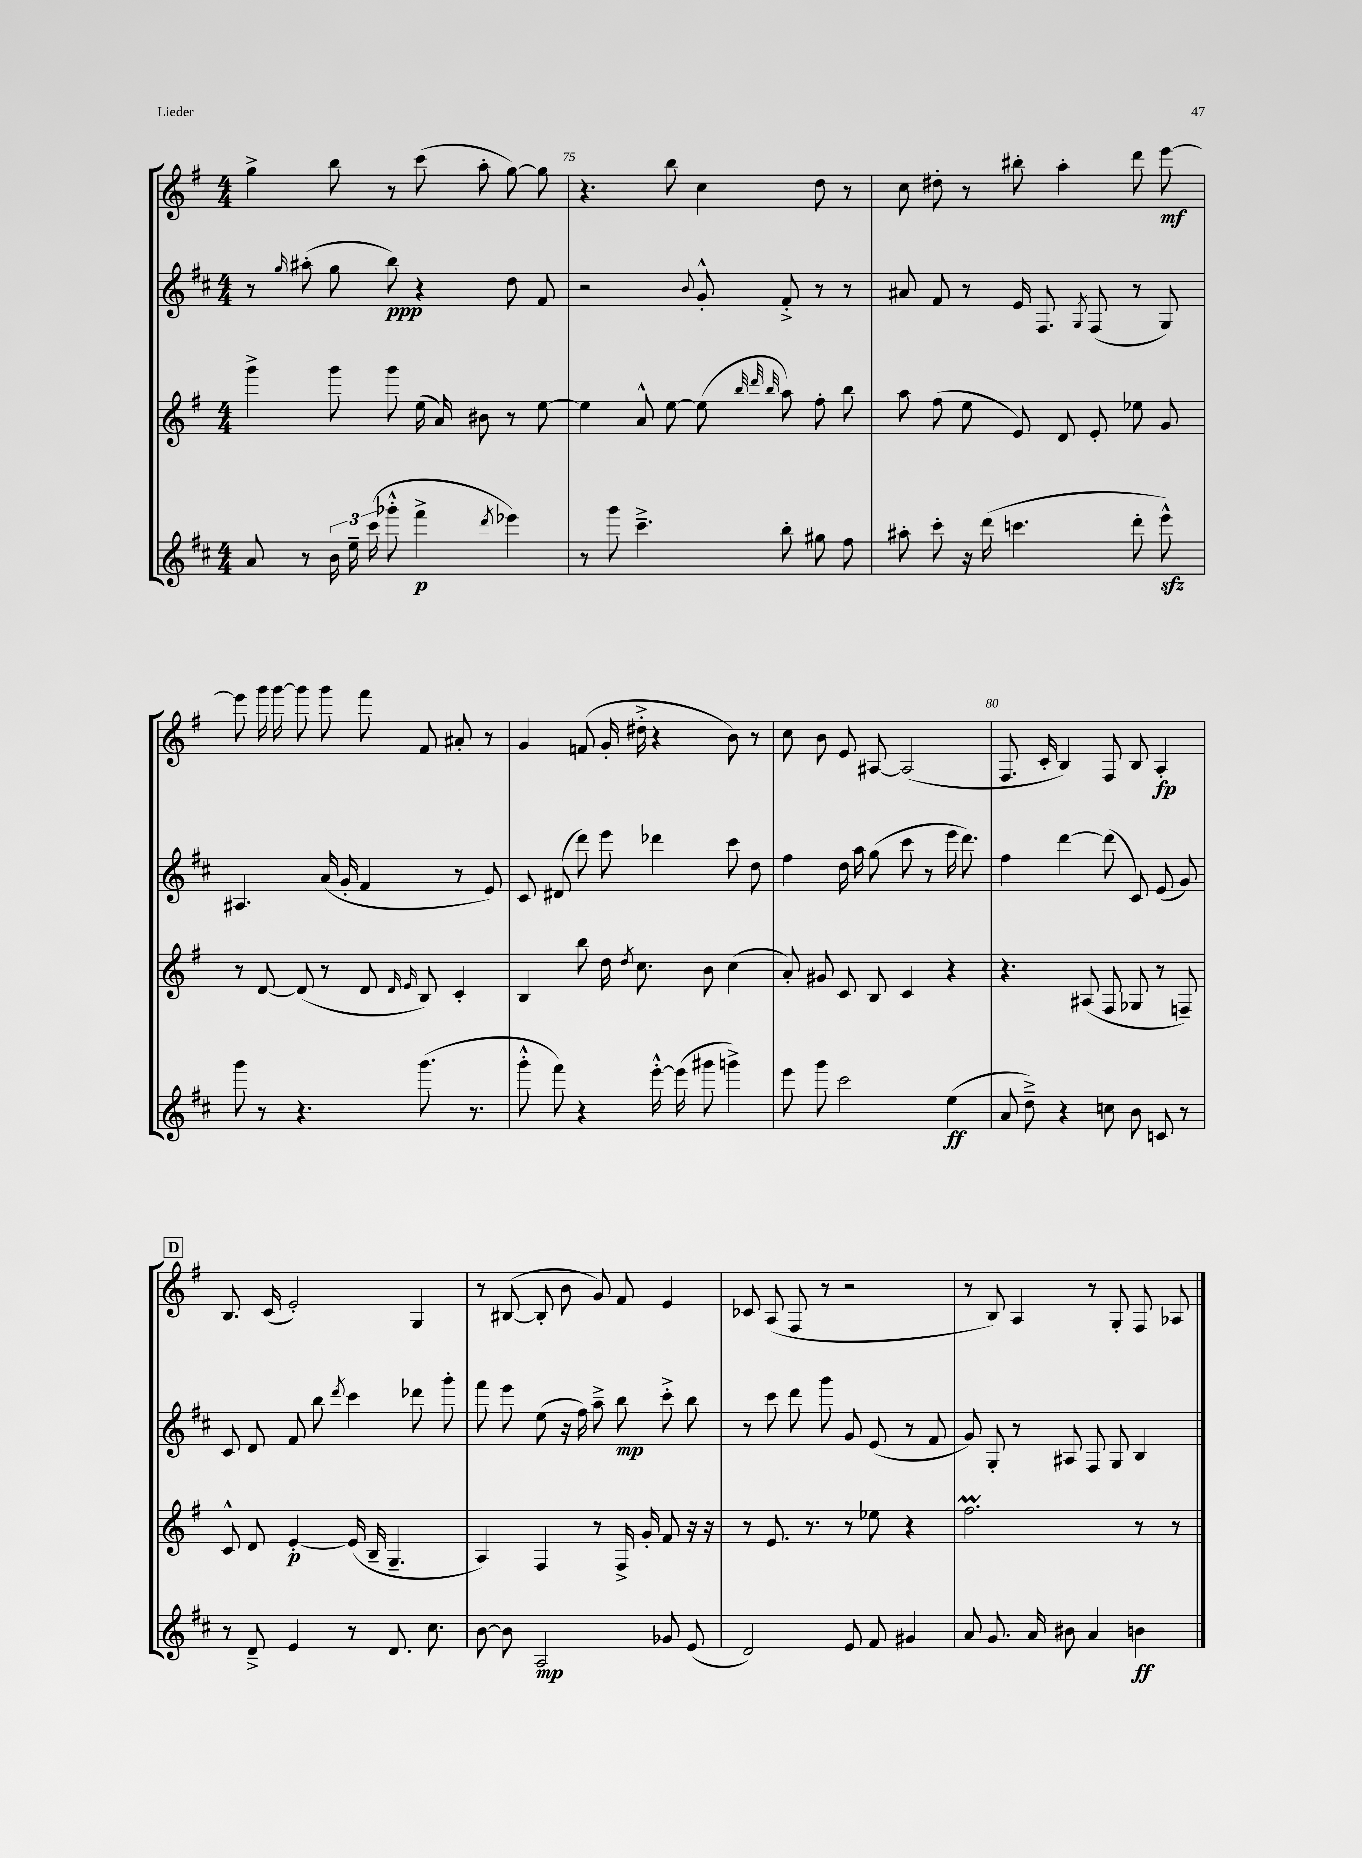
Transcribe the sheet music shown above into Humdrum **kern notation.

**kern	**dynam	**kern	**dynam	**kern	**dynam	**kern	**dynam
*part4	*part4	*part3	*part3	*part2	*part2	*part1	*part1
*staff4	*staff4	*staff3	*staff3	*staff2	*staff2	*staff1	*staff1
*clefG2	*	*clefG2	*	*clefG2	*	*clefG2	*
*k[f#c#]	*	*k[f#]	*	*k[f#c#]	*	*k[f#]	*
*M4/4	*	*M4/4	*	*M4/4	*	*M4/4	*
=74	=74	=74	=74	=74	=74	=74	=74
8a/	.	4ggg^\	.	8r	.	4gg^\	.
.	.	.	.	16qqgg/	.	.	.
8r	.	.	.	(8aa#X'\	.	.	.
24b\	.	8ggg\	.	8gg\	.	8bb\	.
24ee~\	.	.	.	.	.	.	.
(24ccc#\	.	.	.	.	.	.	.
8ggg-X'^^\	.	8ggg\	.	8bb\)	ppp	8r	.
4fff#^\	p	(16ee\	.	4r	.	(8ccc\	.
.	.	16a/)	.	.	.	.	.
.	.	8b#X\	.	.	.	8aa'\	.
8qddd/	.	.	.	.	.	.	.
4eee-X\)	.	8r	.	8dd\	.	[8gg\)	.
.	.	[8ee\	.	8f#/	.	8gg\]	.
=75	=75	=75	=75	=75	=75	=75	=75
8r	.	4ee\]	.	2r	.	4.r	.
8ggg\	.	.	.	.	.	.	.
4.ccc#~^\	.	8a^^/	.	.	.	.	.
.	.	[8ee\	.	.	.	8bb\	.
.	.	.	.	8qqb/	.	.	.
.	.	(8ee\]	.	8g'^^/	.	4cc\	.
.	.	32qqbb/	.	.	.	.	.
.	.	32qqddd/	.	.	.	.	.
.	.	32qqbb/	.	.	.	.	.
8bb'\	.	8aa\)	.	8f#'^/	.	.	.
8gg#X\	.	8ff#'\	.	8r	.	8dd\	.
8ff#\	.	8bb\	.	8r	.	8r	.
=76	=76	=76	=76	=76	=76	=76	=76
8aa#X'\	.	8aa\	.	8a#X/	.	8cc\	.
8ccc#'\	.	(8ff#\	.	8f#/	.	8dd#X'\	.
16r	.	8ee\	.	8r	.	8r	.
(16ddd\	.	.	.	.	.	.	.
4.cccn\	.	8e/)	.	16e/	.	8bb#X'\	.
.	.	.	.	8.F#/	.	.	.
.	.	8d/	.	.	.	4aa'\	.
.	.	.	.	8qG/	.	.	.
.	.	8e'/	.	(8F#/	.	.	.
8ddd'\	.	8ee-X\	.	8r	.	8ddd\	.
8eeezz^^\)	.	8g/	.	8G/)	.	[8eee\	mf
!!LO:LB:g=z
=77	=77	=77	=77	=77	=77	=77	=77
8ggg\	.	8r	.	4.A#X/	.	8eee\]	.
8r	.	[8d/	.	.	.	16ggg\	.
.	.	.	.	.	.	[16ggg\	.
4.r	.	(8d/]	.	.	.	8ggg\]	.
.	.	8r	.	(16a/	.	8ggg\	.
.	.	.	.	16g'/	.	.	.
.	.	8d/	.	4f#/	.	8fff#\	.
.	.	16qqd/	.	.	.	.	.
.	.	16qqe/	.	.	.	.	.
(8.ggg\	.	8B/)	.	.	.	8f#/	.
.	.	4c'/	.	8r	.	8a#X'/	.
8.r	.	.	.	.	.	.	.
.	.	.	.	8e/)	.	8r	.
=78	=78	=78	=78	=78	=78	=78	=78
8ggg'^^\	.	4B/	.	8c#/	.	4g/	.
8fff#\)	.	.	.	(8d#X/	.	.	.
4r	.	8bb\	.	8ddd\)	.	(8fn/	.
.	.	16dd\	.	8eee\	.	16g'/	.
.	.	8qdd/	.	.	.	.	.
.	.	8.cc\	.	.	.	16dd#X'^\	.
[16eee'^^\	.	.	.	4ddd-X\	.	4r	.
(16eee\]	.	.	.	.	.	.	.
8ggg#X\	.	8b\	.	.	.	.	.
4gggn^\)	.	(4cc\	.	8ccc#\	.	8b\)	.
.	.	.	.	8dd\	.	8r	.
=79	=79	=79	=79	=79	=79	=79	=79
8eee\	.	8a'/)	.	4ff#\	.	8cc\	.
8ggg\	.	8g#X/	.	.	.	8b\	.
2ccc#\	.	8c/	.	16dd\	.	8e/	.
.	.	.	.	16aa\	.	.	.
.	.	8B/	.	(8gg\	.	[8A#X/	.
.	.	4c/	.	8ccc#\	.	(2A#/]	.
.	.	.	.	8r	.	.	.
(4ee\	ff	4r	.	16eee\	.	.	.
.	.	.	.	8.ddd\)	.	.	.
=80	=80	=80	=80	=80	=80	=80	=80
8a/	.	4.r	.	4ff#\	.	8.F#/	.
8dd~^\)	.	.	.	.	.	.	.
.	.	.	.	.	.	16c'/	.
4r	.	.	.	[4ddd\	.	4B/)	.
.	.	(8A#X/	.	.	.	.	.
8ccn\	.	8F#/	.	(8ddd\]	.	8F#/	.
8b\	.	8G-X/	.	8c#/)	.	8B/	.
8cn/	.	8r	.	(8e/	.	4A'/	fp
8r	.	8Fn~/)	.	8g/)	.	.	.
!!LO:LB:g=z
!!LO:REH:place=s1:t=D
=81	=81	=81	=81	=81	=81	=81	=81
8r	.	8c^^/	.	8c#/	.	8.B/	.
8d~^/	.	8d/	.	8d/	.	.	.
.	.	.	.	.	.	(16c/	.
4e/	.	[4e'/	p	8f#/	.	2e'/)	.
.	.	.	.	8bb\	.	.	.
.	.	.	.	8qddd/	.	.	.
8r	.	(16e/]	.	4ccc#\	.	.	.
.	.	16B~/	.	.	.	.	.
8.d/	.	4.G~/	.	.	.	.	.
.	.	.	.	8ddd-X\	.	4G/	.
8.cc#\	.	.	.	.	.	.	.
.	.	.	.	8ggg'\	.	.	.
=82	=82	=82	=82	=82	=82	=82	=82
[8b\	.	4A/)	.	8fff#\	.	8r	.
8b\]	.	.	.	8eee\	.	([8B#X/	.
2A/	mp	4F#/	.	(8ee\	.	8B#'/]	.
.	.	.	.	16r	.	8b\	.
.	.	.	.	16ff#\)	.	.	.
.	.	8r	.	8aa~^\	.	8g/)	.
.	.	16F#^/	.	8bb\	mp	8f#/	.
.	.	16g'/	.	.	.	.	.
8g-X/	.	8f#/	.	8ccc#'^\	.	4e/	.
(8e/	.	16r	.	8bb\	.	.	.
.	.	16r	.	.	.	.	.
=83	=83	=83	=83	=83	=83	=83	=83
2d/)	.	8r	.	8r	.	8c-X/	.
.	.	8.e/	.	8ccc#\	.	(8A/	.
.	.	.	.	8ddd\	.	8F#/	.
.	.	8.r	.	.	.	.	.
.	.	.	.	8ggg\	.	8r	.
8e/	.	8r	.	8g/	.	2r	.
8f#/	.	8ee-X\	.	(8e/	.	.	.
4g#X/	.	4r	.	8r	.	.	.
.	.	.	.	8f#/	.	.	.
=84	=84	=84	=84	=84	=84	=84	=84
8a/	.	2.ff#m\	.	8g/)	.	8r	.
8.g/	.	.	.	8G'/	.	8B/)	.
.	.	.	.	8r	.	4A/	.
16a/	.	.	.	.	.	.	.
8b#X\	.	.	.	8A#X/	.	.	.
4a/	.	.	.	8F#/	.	8r	.
.	.	.	.	8G/	.	8G'/	.
4bn\	ff	8r	.	4B/	.	8F#/	.
.	.	8r	.	.	.	8A-X/	.
==	==	==	==	==	==	==	==
*-	*-	*-	*-	*-	*-	*-	*-
